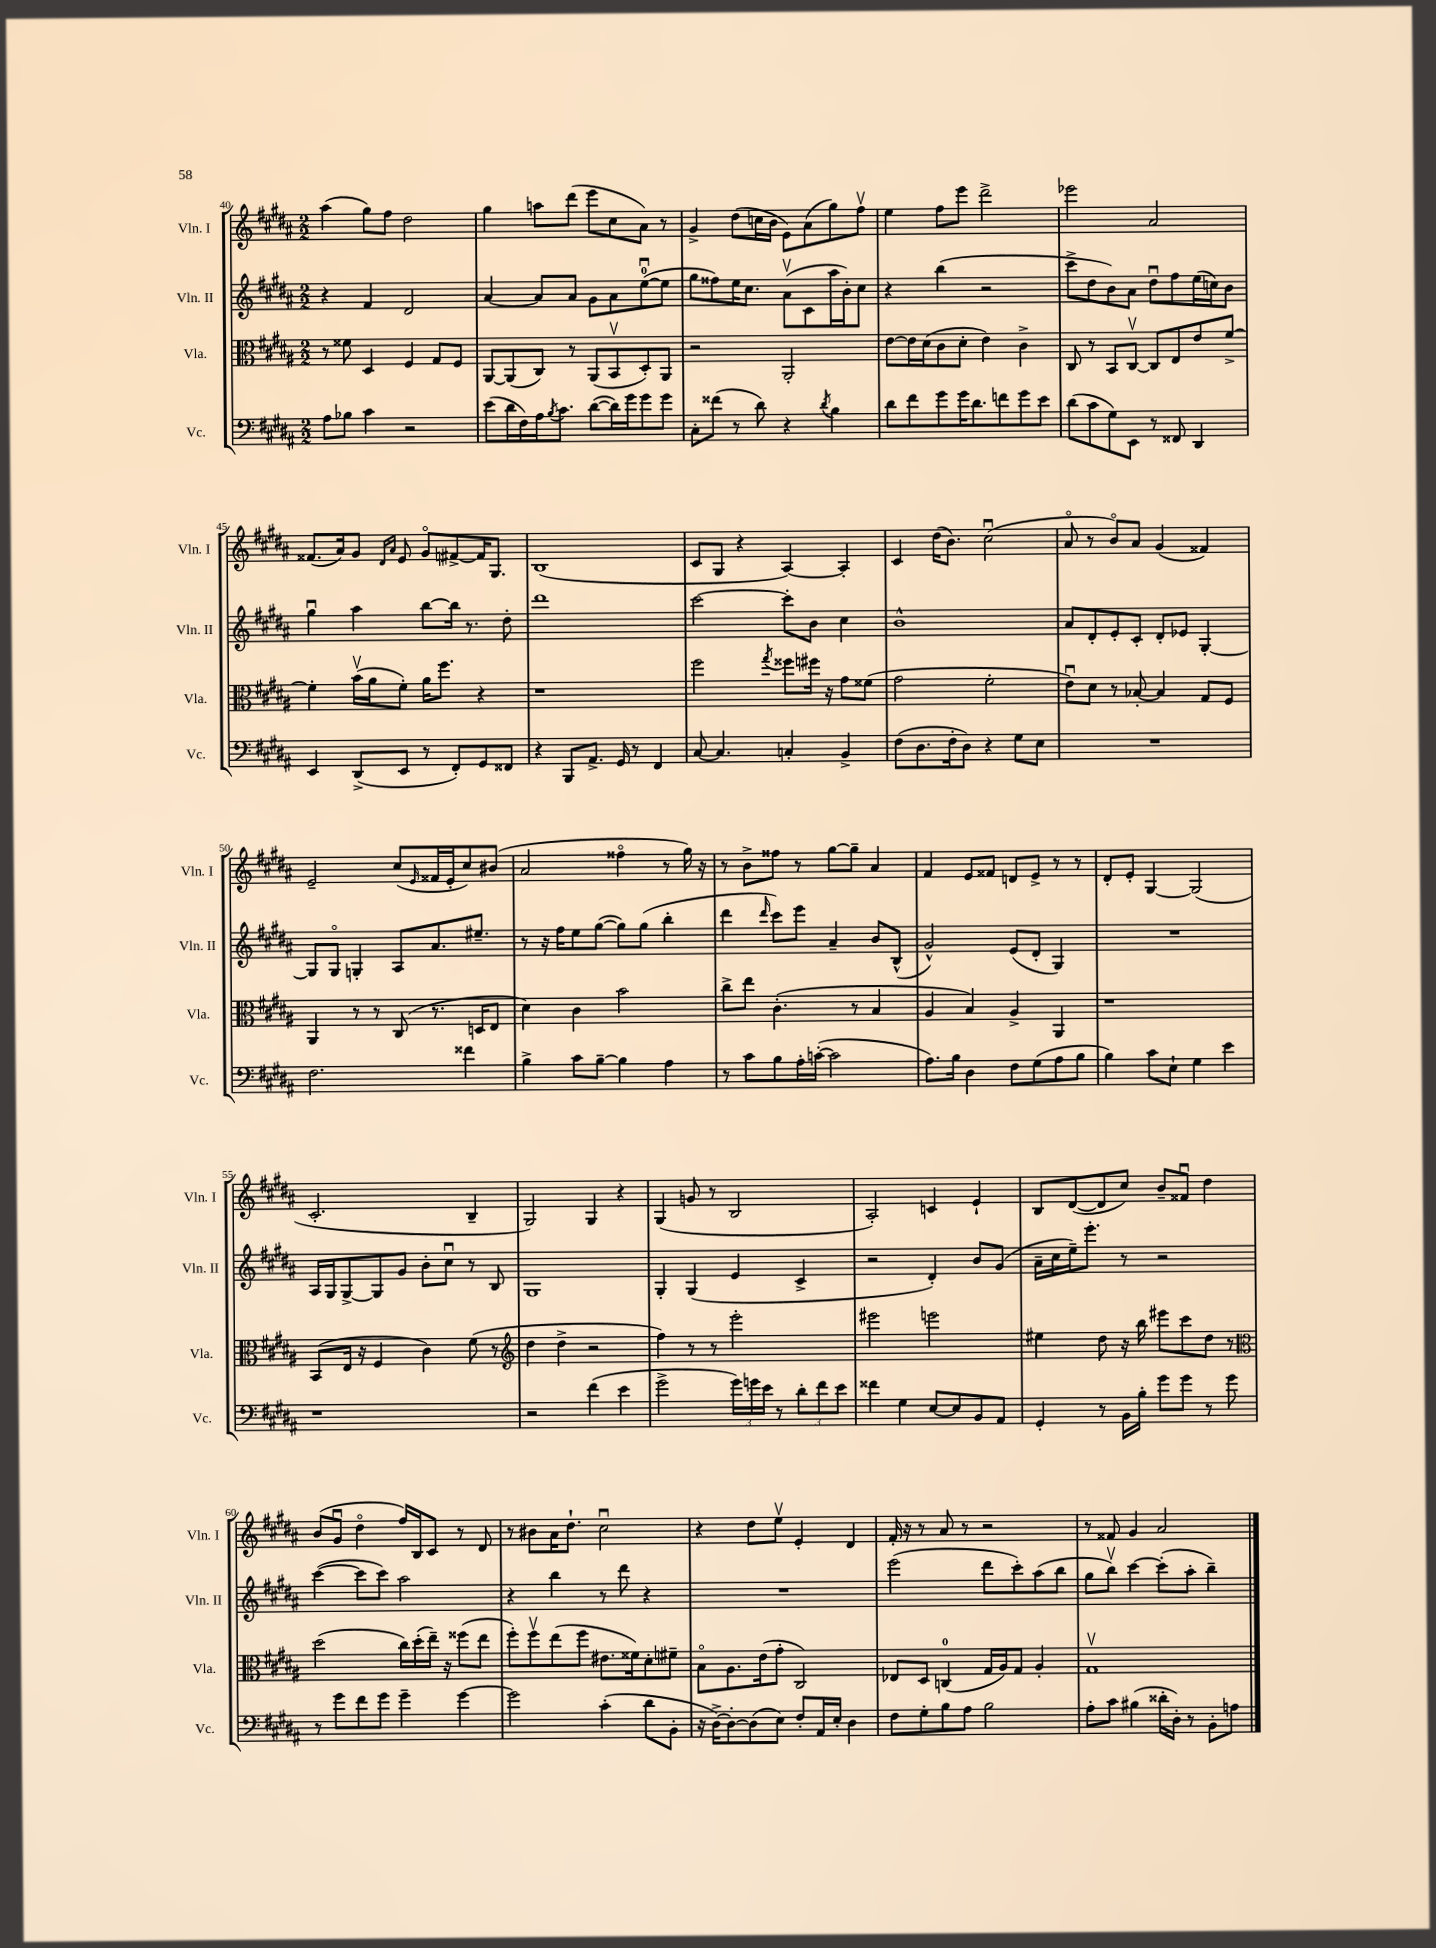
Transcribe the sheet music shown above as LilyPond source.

<<
\new StaffGroup <<
\new Staff = "s0" \with { instrumentName = "Vln. I" shortInstrumentName = "Vln. I" } {
    \clef treble \key b \major \numericTimeSignature \time 2/2
    ais''4( gis''8) fis''8 dis''2 |
    gis''4 a''8 dis'''8( e'''8 cis''8 ais'8) r8 |
    gis'4-> dis''8( c''16 b'16 e'8) ais'8( gis''8) fis''8\upbow |
    e''4 fis''8 e'''8 dis'''2-> |
    ees'''2 ais'2 |
    fisis'8.( ais'16) gis'8 \grace { dis'16 ais'16 } e'8 gis'8\flageolet fis'8~-> fis'16 gis8. |
    b1( |
    cis'8 gis8 r4 ais4~) ais4-. |
    cis'4 dis''16( b'8.) cis''2\downbow( |
    ais'8\flageolet r8 b'8\flageolet) ais'8 gis'4( fisis'4) |
    e'2-- cis''8( \grace { e'16 } fisis'16 e'16-. cis''8) bis'8( |
    ais'2 fisis''4\flageolet r8 gis''16) r16 |
    r8 b'8-> fisis''8 r8 gis''8~ gis''8-- ais'4 |
    fis'4 e'8 fisis'8 d'8 e'8-> r8 r8 |
    dis'8-. e'8-. gis4~ gis2( |
    cis'2.-. b4-- |
    gis2) gis4 r4 |
    gis4( g'8 r8 b2 |
    ais2-.) c'4 e'4-! |
    b8 dis'8~( dis'8 cis''8) b'8-- fisis'8\downbow dis''4 |
    b'8( gis'8\downbow dis''4\flageolet fis''16) b16 cis'8 r8 dis'8 |
    r8 bis'8 ais'16 dis''8.-! cis''2\downbow |
    r4 dis''8 e''8\upbow e'4-. dis'4 |
    fis'16-. r16 r8 ais'8 r8 r2 |
    r8 fisis'8 gis'4 ais'2 \bar "|." |
}
\new Staff = "s1" \with { instrumentName = "Vln. II" shortInstrumentName = "Vln. II" } {
    \clef treble \key b \major \numericTimeSignature \time 2/2
    r4 fis'4 dis'2 |
    ais'4~ ais'8 ais'8 gis'8 ais'8 e''8-0~\downbow( e''8 |
    gis''8 fisis''8) e''16 cis''8. ais'8\upbow( cis'8 ais''16 b'16-.) cis''8 |
    r4 b''4( r2 |
    cis'''8-> dis''8 b'8) ais'8 dis''8\downbow fis''8 e''16( c''16) b'8 |
    gis''4\downbow ais''4 b''8~ b''16 r8. dis''8-. |
    dis'''1 |
    cis'''2~ cis'''8-. b'8 cis''4 |
    b'1-^ |
    ais'8 dis'8-. e'8-. cis'8-. dis'8-. ees'8 gis4~-. |
    gis8 gis8\flageolet g4-. ais8 ais'8. eis''8.-- |
    r8 r16 fis''16 e''8 gis''8~( gis''8) gis''8( b''4-. |
    dis'''4 \grace { dis'''16 } cis'''8) e'''8 ais'4-- b'8 b8-^( |
    gis'2-^) e'8( dis'8-. gis4) |
    R1 |
    ais16 gis16 gis8~-> gis8 gis'8 b'8-. cis''8\downbow r8 b8 |
    gis1 |
    gis4-. gis4( e'4 cis'4-> |
    r2 dis'4-.) b'8 gis'8( |
    ais'16-- cis''16 e''16--) e'''8.-. r8 r2 |
    cis'''4~( cis'''8 cis'''8) ais''2 |
    r4 b''4 r8 dis'''8 r4 |
    R1 |
    e'''2( dis'''8 cis'''8-.) ais''8( b''8 |
    gis''8 b''8\upbow) cis'''4~ cis'''8-.( ais''8-. b''4--) \bar "|." |
}
\new Staff = "s2" \with { instrumentName = "Vla." shortInstrumentName = "Vla." } {
    \clef alto \key b \major \numericTimeSignature \time 2/2
    r8 fisis'8 dis4 fis4 gis8 fis8 |
    ais,8~ ais,8( cis8) r8 ais,8( b,8\upbow dis8-.) ais,8 |
    r2 ais,2-. |
    e'8~ e'16 dis'16( cis'8 dis'8-. e'4) cis'4-> |
    cis8 r8 b,8 cis8~\upbow cis8 e8 e'8 fis'8~-> |
    fis'4-. b'16\upbow( ais'16 fis'8-.) ais'16 fis''8. r4 |
    r1 |
    fis''2 \acciaccatura { gis''8 } fisis''8 fis''16 r16 gis'8 fisis'8( |
    gis'2 fis'2-. |
    e'8\downbow) dis'8 r8 bes8~-. bes4 gis8 fis8 |
    ais,4 r8 r8 cis8( r8. d16 e8 |
    dis'4) cis'4 b'2 |
    cis''8-> e''8 cis'4.-.( r8 b4 |
    ais4 b4) ais4-> ais,4 |
    r1 |
    b,8( e16 r16 fis4 cis'4) fis'8( r8 |
    \clef treble dis''4 dis''4-> r2 |
    fis''4) r8 r8 e'''2-. |
    eis'''2 e'''2 |
    eis''4 dis''8 r16 b''16 eis'''8 cis'''8 dis''8 r8 |
    \clef alto dis''2( cis''16) dis''16-.( e''16--) r16 fisis''8( e''8 |
    fis''8-.) fis''8\upbow e''8( fis''8 eis'8. fisis'16) dis'8-. fis'8-- |
    b8\flageolet ais8. e'16( gis'8-. cis2) |
    ees8 dis8 c4-0( gis16 ais16) gis8 ais4-. |
    gis1\upbow \bar "|." |
}
\new Staff = "s3" \with { instrumentName = "Vc." shortInstrumentName = "Vc." } {
    \clef bass \key b \major \numericTimeSignature \time 2/2
    ais8 bes8 cis'4 r2 |
    e'8( dis'16 fis16) ais16 \acciaccatura { b8 } cis'8. dis'8~( dis'16) gis'16 gis'8 gis'8 |
    cis8-. fisis'8( r8 dis'8) r4 \acciaccatura { dis'8 } b4 |
    dis'8 fis'8 gis'8 gis'16 dis'8. f'8 gis'8 e'8 |
    dis'8( cis'8 gis8) e,8 r8 fisis,8 dis,4 |
    e,4 dis,8->( e,8 r8 fis,8-.) gis,8 fisis,8 |
    r4 b,,8 ais,8.-> gis,16 r8 fis,4 |
    cis8~ cis4. c4-. b,4-> |
    fis8( dis8. fis16-. dis8) r4 gis8 e8 |
    R1 |
    fis2. fisis'4 |
    b4-> cis'8 b8~-- b4 ais4 |
    r8 cis'8 b8 ais16-. c'16~-.( c'2 |
    ais8.) b16 dis4 fis8 gis8( ais8 b8 |
    b4) cis'8 e8-! gis4 e'4 |
    r1 |
    r2 fis'4( e'4 |
    gis'2-> \tuplet 3/2 { gis'16) g'16 e'16 } r8 \tuplet 3/2 { dis'8-. fis'8 e'8 } |
    fisis'4 gis4 e8~ e8 b,8 ais,8 |
    gis,4-. r8 b,16 b16-. gis'8 gis'8 r8 gis'8 |
    r8 gis'8 fis'8 gis'8 gis'4-- gis'4~ |
    gis'2 cis'4-.( dis'8 b,8-. |
    r16 dis16~->) dis8~-. dis8( e8) fis8-. ais,16 e16-. dis4 |
    fis8 gis8-. b8 ais8 b2 |
    ais8-. cis'8 bis4( disis'16-. dis16-.) r8 b,8-. a8 \bar "|." |
}
>>
>>
\layout { \context { \Score currentBarNumber = #40 } }
